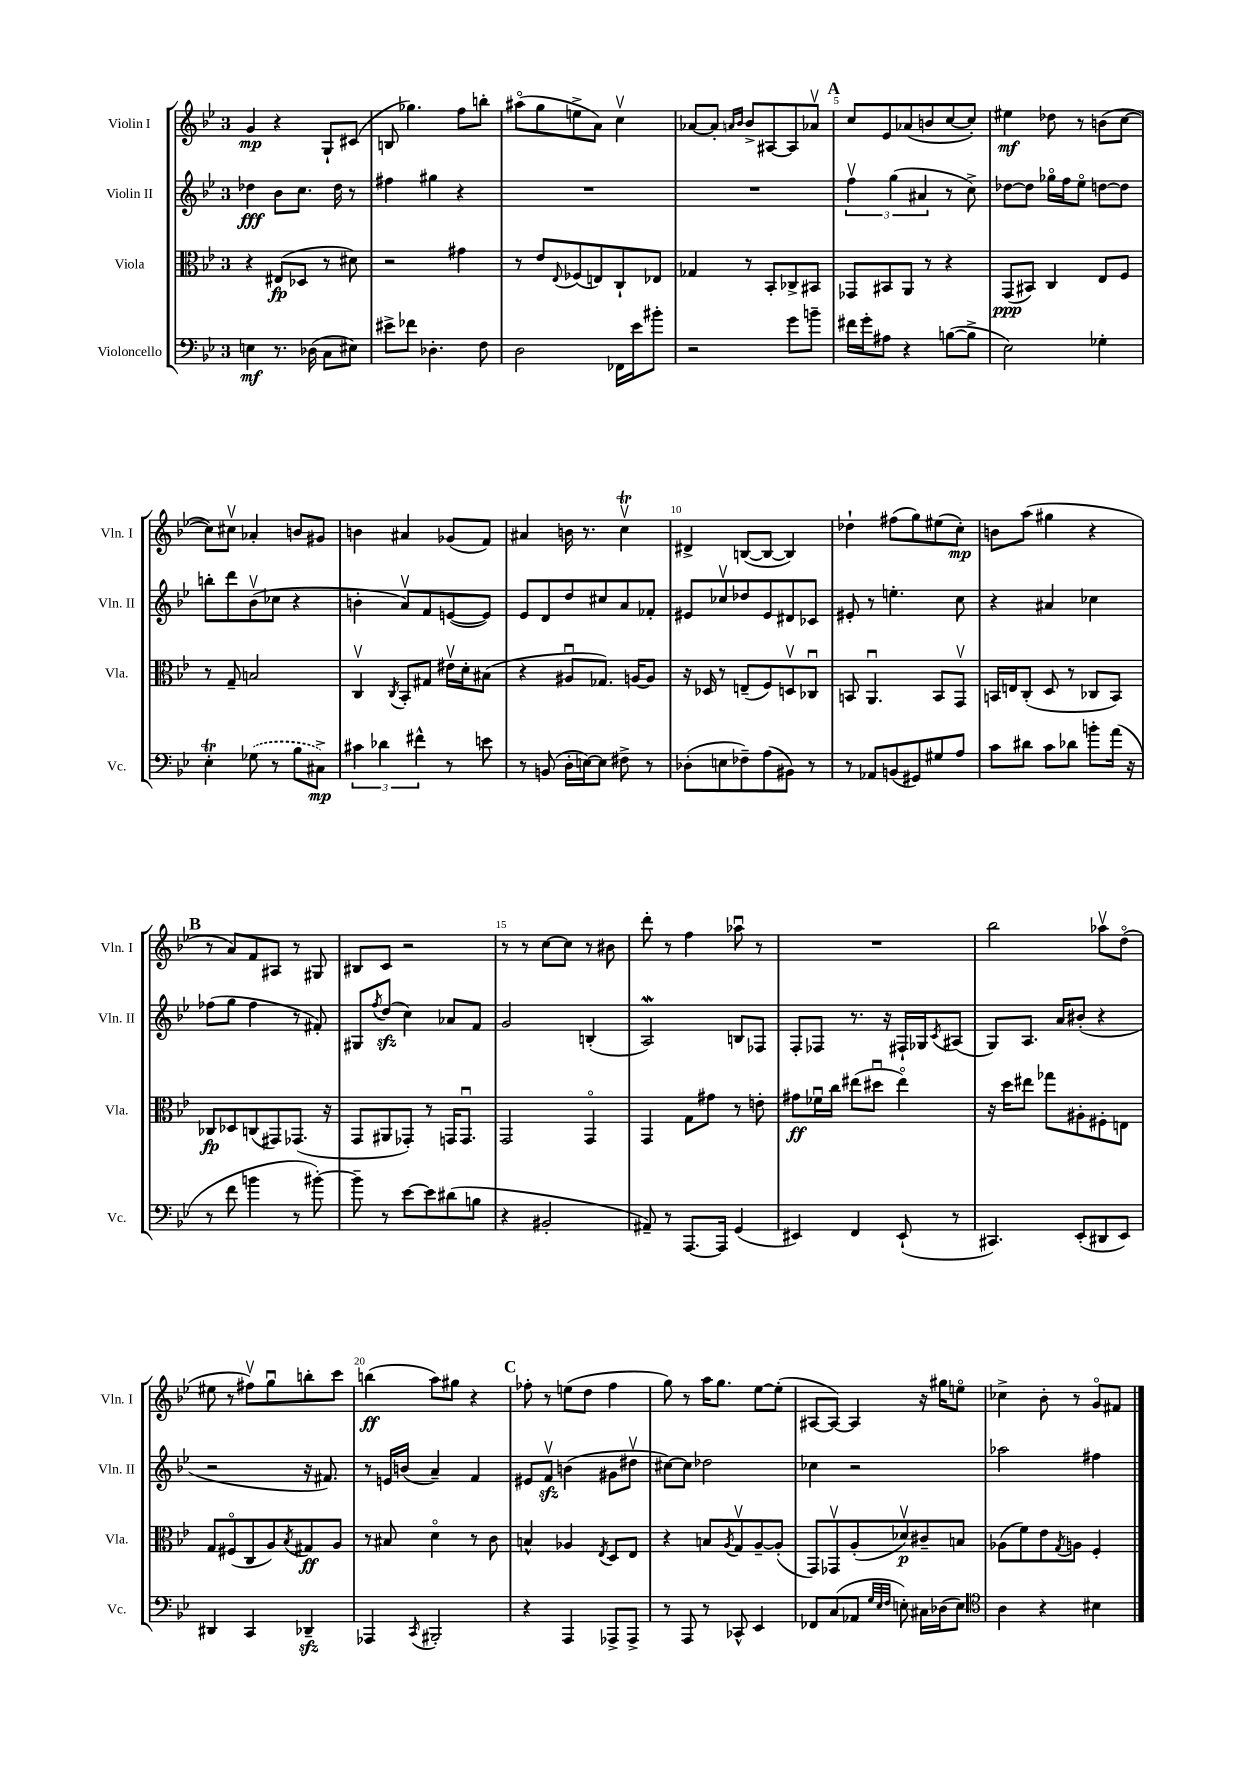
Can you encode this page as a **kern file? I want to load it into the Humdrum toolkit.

**kern	**kern	**kern	**kern
*staff4	*staff3	*staff2	*staff1
*clefF4	*clefC3	*clefG2	*clefG2
*k[b-e-]	*k[b-e-]	*k[b-e-]	*k[b-e-]
*M3/4	*M3/4	*M3/4	*M3/4
4E	4r	4dd-	4g
8.r	(8E#	8b-	4r
.	8D-	8.cc	.
(16D-	.	.	.
8C	8r	.	8G`
.	.	16dd-	.
8E#)	8d#)	8r	(8c#
=	=	=	=
8e#^	2r	4ff#	8B
8f-	.	.	4.gg-)
4.D-'	.	4gg#	.
.	4g#	4r	8ff
8F	.	.	8bb'
=	=	=	=
2D	8r	2.r	(8aa#o
.	8e-	.	8gg
.	8qqE-	.	.
.	(8F-	.	8ee^
.	8E)	.	8a)
16FF-	8C`	.	4ccv
16e-	.	.	.
8b#'	8E-	.	.
=	=	=	=
2r	4G-	2.r	[8a-
.	.	.	8a-']
.	.	.	16qqa
.	.	.	16qqb-
.	8r	.	8b-^
.	8BB-'	.	[8A#
8g	8C-^	.	8A#]
8b~	8BB#	.	8a-v
=	=	=	=
16f#	8GG-	6ffv	8cc
16g'	.	.	.
8A#	8BB#	.	8e-
.	.	(6gg	.
4r	8AA	.	(8a-
.	.	6a#	.
.	8r	.	8b
([8B	4r	8r	[8cc
8B^]	.	8cc^)	8cc'])
=	=	=	=
2E-)	(8GG	[8dd-	4ee#
.	8BB#)	8dd-]	.
.	4C	16gg-o	8dd-
.	.	16ff	.
.	.	8ee-o	8r
4G-'	8E-	[8dd	(8b
.	8F	8dd]	[8cc
=	=	=	=
4E-'	8r	8bb'	8cc])
.	8G~	8ddd	8cc#v
(8G-	2B	(8b-v	4a-'
8r	.	8cc-	.
8B-	.	4r	8b
8C#^)	.	.	8g#
=	=	=	=
6c#	4Cv	4b'	4b
6d-	.	.	.
.	8qC	.	.
.	8BB-'	8av)	4a#
6f#^^	.	.	.
.	8G#	8f	.
8r	16e#v	([8e	(8g-
.	16d'	.	.
8e	(8B#	8e])	8f)
=	=	=	=
8r	4r	8e-	4a#
(8BB	.	8d	.
16D'	8A#u	8dd	16b
[16E)	.	.	8.r
8E]	8.G-)	8cc#	.
8F#^	.	8a	4ccv
.	[16A	.	.
8r	8A]	8f-'	.
=	=	=	=
(8D-'	16r	8e#	4d#^
.	16D-	.	.
8E	8r	8cc-v	.
8F-~)	(8E~	8dd-	([8B
(8A	8F)	8e#	8B_
8BB#)	8Dv	8d#	4B])
8r	8C-u	8c-	.
=	=	=	=
8r	8BB	8e#'	4dd-`
8AA-	4.AAu	8r	.
(8BB	.	4.ee'	(8ff#
8GG#)	.	.	8gg)
8G#	8BB	.	(8ee#
8A	8GGv	8cc	8cc')
=	=	=	=
8c	16BB	4r	8b
.	16E	.	.
8d#	(8C'	.	(8aa
8c	8D	4a#	4gg#
8d-	8r	.	.
8b'	8C-	4cc-	4r
(16a	8BB)	.	.
16r	.	.	.
=	=	=	=
8r	8C-	(8ff-	8r
8f	8D-	8gg	8a)
4b	(8C	4ff-	8f
.	8GG#)	.	8A#
8r	(8.GG-	8r	8r
[8b#')	.	8f#')	8G#
.	16r	.	.
=	=	=	=
8b#~]	8GG	8G#	8B#
.	.	8qff	.
8r	8AA#	(8dd	8c
[8e-	8GG-')	4cc)	2r
8e-]	8r	.	.
(8d#	16GG	8a-	.
.	8.GGu	.	.
8B	.	8f	.
=	=	=	=
4r	2GG	2g	8r
.	.	.	8r
2BB#'	.	.	[8cc
.	.	.	8cc]
.	4GGo	(4B'	8r
.	.	.	8b#
=	=	=	=
8AA#~)	4GG	2A)	8ddd'
8r	.	.	8r
[8.AAA	8G	.	4ff
.	8g#	.	.
16AAA]	.	.	.
(4GG	8r	8B	8aa-u
.	8e'	8F-	8r
=	=	=	=
4EE#)	8g#	8F'	2.r
.	16f-u	8F-	.
.	16cc	.	.
4FF	(8ee#	8.r	.
.	8dd#u	.	.
.	.	16r	.
(8EE#`	4ee#o)	16F#`	.
.	.	16G-	.
.	.	8qc	.
8r	.	(8A#	.
=	=	=	=
4.CC#)	16r	8G)	2bb-
.	16dd	.	.
.	8ee#	8.A	.
.	8gg-	.	.
.	.	16a	.
(8EE-'	8A#'	(8b#'	.
8DD#	8F#'	4r	8aa-v
8EE-)	8E	.	(8ddo
=	=	=	=
4DD#	8G	2r	8ee#
.	(8F#o	.	8r
4CC	8C	.	8ff#v)
.	8A)	.	8ggu
.	8qB-	.	.
4DD-~	8G#	16r	8bb'
.	.	8.f#)	.
.	8A	.	8ccc
=	=	=	=
4AAA-	8r	8r	(4bb
.	8B#	16e	.
.	.	(16b	.
8qCC	.	.	.
2BBB#'	4do	4a~)	8aa)
.	.	.	8gg#
.	8r	4f	4r
.	8c	.	.
=	=	=	=
4r	4B^^	8e#	8ff-'
.	.	8fv	8r
4AAA	4A-	(4b	(8ee
.	.	.	8dd
.	8qE-	.	.
8AAA-^	8D	8g#	4ff-
8AAA-^	8E-	8dd#v	.
=	=	=	=
8r	4r	[8cc#)	8gg)
8AAA	.	8cc#]	8r
8r	8B	2dd-	16aa
.	.	.	8.gg
.	8qA	.	.
8CC-^^	8Gv	.	.
4EE-	[8A~	.	[8ee-
.	(8A']	.	(8ee-']
=	=	=	=
8FF-	8GG)	4cc-	[8A#
(8C	8GG-v	.	8A#_)
8AA-	(8A'	2r	4A#]
32qqG	.	.	.
32qqE-	.	.	.
32qqF	.	.	.
8E')	8d-v)	.	.
16C#	8c#~	.	16r
(16D-	.	.	16gg#
8E)	8B	.	8eeo
=	=	=	=
*clefC4	*	*	*
4A	(8A-	2aa-	4cc-^
.	8f)	.	.
4r	8e-	.	8b-'
.	8qG	.	.
.	8A	.	8r
4B#	4F'	4ff#	8go
.	.	.	8f#
==	==	==	==
*-	*-	*-	*-
